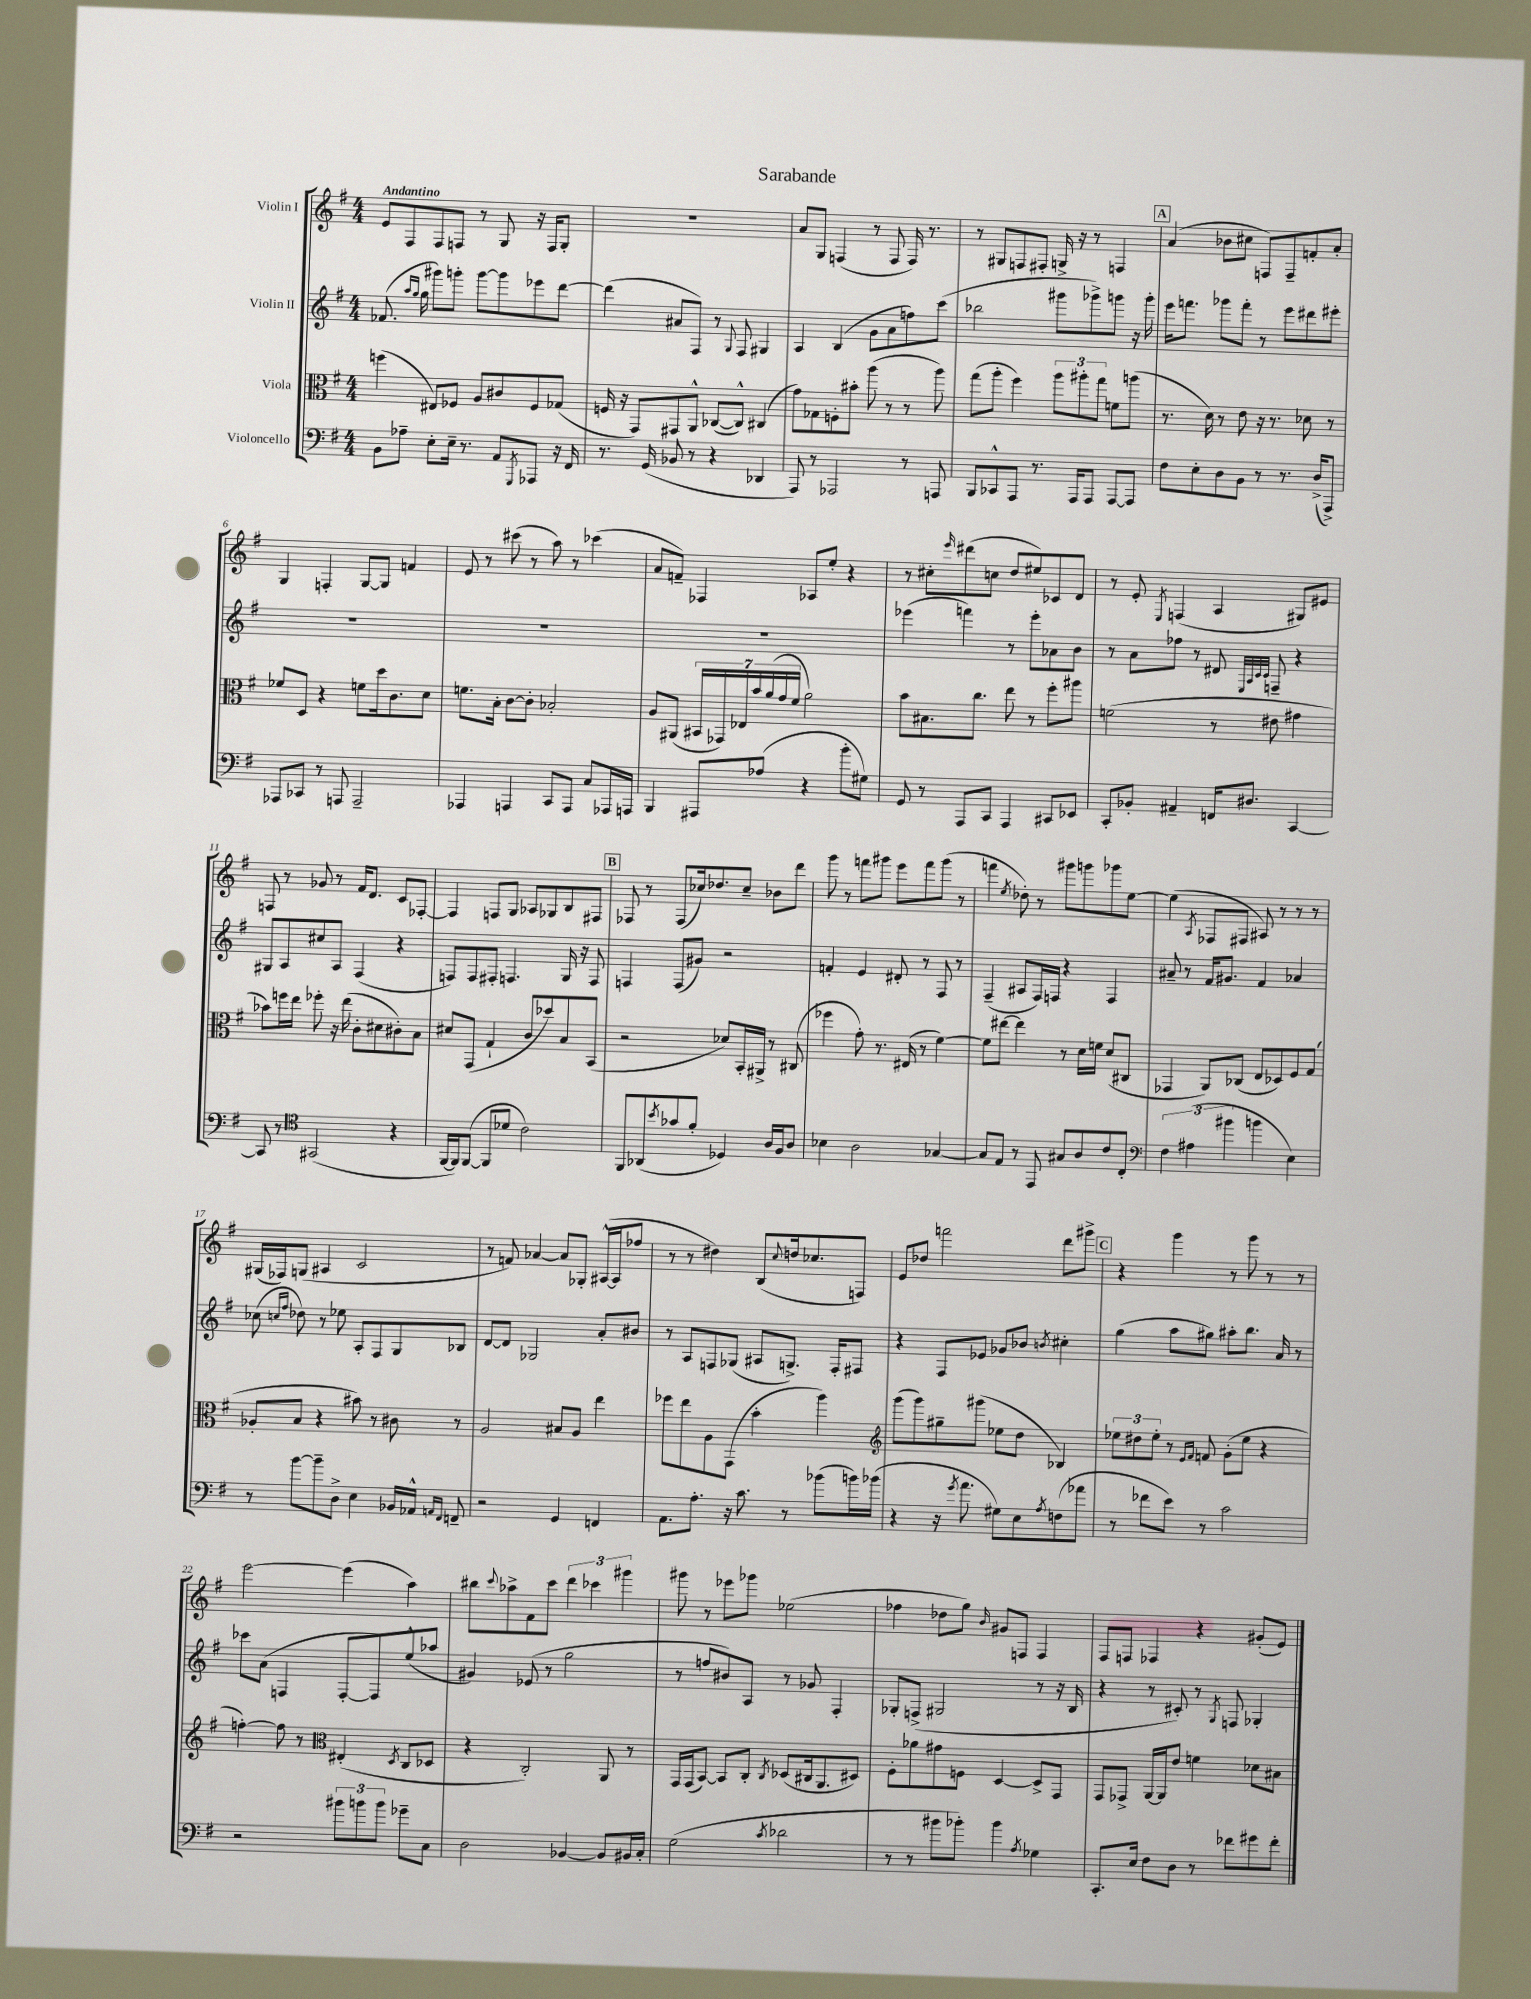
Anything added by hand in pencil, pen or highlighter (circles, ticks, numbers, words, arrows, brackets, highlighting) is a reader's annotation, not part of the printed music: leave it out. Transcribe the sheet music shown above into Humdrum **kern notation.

**kern	**kern	**kern	**kern
*staff4	*staff3	*staff2	*staff1
*clefF4	*clefC3	*clefG2	*clefG2
*k[f#]	*k[f#]	*k[f#]	*k[f#]
*M4/4	*M4/4	*M4/4	*M4/4
8BB\L	(4ff\	(8.f-/	8e/L
8A-~\J	.	.	8F#/
.	.	16qqaa/LL	.
.	.	16qqgg/JJ	.
.	.	16gg\	.
8E'\L	8E#/L)	8ggg#\L)	8F#/
16E~\Jk	8F-/J	8ggg'\J	8F/J
8.r	.	.	.
.	8A/L	[8ggg\L	8r
8AA/L	8c#/	8ggg\]	8G/
8qGGG/	.	.	.
8AAA-/J	8F-/	8eee-\	16r
.	.	.	16F/LK
16r	(8G-/J	[8ddd\J	8G'/J
16FF#/	.	.	.
=	=	=	=
8.r	16F/	(4ddd\]	1r
.	16r	.	.
.	8GG/L)	.	.
(16GG/	.	.	.
8BB-/	8GG#/	8a#/L	.
8r	8AA^^/J	8F#/J)	.
4r	([8C-/L	8r	.
.	.	8qqG/	.
.	8C-^^/]J)	8F#/	.
4DD-/	(4C#/	4G#/	.
=	=	=	=
8AAA/)	8g\L)	4A/	8a/L
8r	8G-\	.	8G/J
2AAA-/	8F'\	(4B/	(4F/
.	8b#'\J	.	.
.	(8aa\	8g\L	8r
.	8r	8a\	8F/
8r	8r	8ff\)	16F/)
.	.	.	8.r
8AAA/	8aa\)	(8ccc\J	.
=	=	=	=
8BBB/L	(8gg\L	2bb-\	8r
8CC-^^/	8aa'\J	.	8G#/L
8AAA/J	4ff#\)	.	8F/
8.r	.	.	8F#'/J
.	12aa\L	8ggg#\L	16G^/
16AAA/LK	.	.	16r
.	12aa#'\	.	.
8AAA/J	.	8ggg-^\)	8r
.	12gg\J	.	.
[8AAA/L	8f\L	8ggg\J	4F/
8AAA/]J	(8aa\J	16r	.
.	.	16ggg'\	.
=	=	=	=
8F#\L	8.r	16eee\LK	(4a/
.	.	8.fff\J	.
8E'\	.	.	.
.	16d\)	.	.
8D\	8r	8ggg-\L	8b-\L
8BB\J	8e\	8fff'\J	8cc#\J
8r	16r	8r	8F/L)
.	8.r	.	.
8.r	.	8eee\L	8F~/
.	8d-\	8ddd#\	8f'/
(16D^/LK	.	.	.
8AAA^/J)	8r	8eee#'\J	8a'/J
=	=	=	=
8AAA-/L	8f-/L	1r	4G/
8CC-/J	8D/J	.	.
8r	4r	.	4F'/
8AAA/	.	.	.
2AAA~/	8f\L	.	[8G/L
.	16dd\k	.	8G/]J
.	8.c\	.	.
.	.	.	4f/
.	8d\J	.	.
=	=	=	=
4AAA-/	8.f\L	1r	8e/
.	.	.	8r
.	16B'\Jk	.	.
4AAA/	[8c\L	.	(8ccc#\
.	8c'\]J	.	8r
8CC/L	2B-'/	.	8aa\)
8AAA/J	.	.	8r
8C/L	.	.	(4ccc-\
16AAA-/L	.	.	.
16AAA/JJ	.	.	.
=	=	=	=
4BBB/	8A/L	1r	8a/L
.	(8AA#/J	.	8f~/J)
8AAA#/L	28BB#/LL	.	4F-/
.	28GG-/)	.	.
.	28E-/	.	.
.	28b/	.	.
(8A-/J	.	.	.
.	(28a/	.	.
.	28g/	.	.
.	28f#/JJ	.	.
4r	2a\)	.	8A-/L
.	.	.	8ee'/J
8b'\L	.	.	4r
8G#\J)	.	.	.
=	=	=	=
8GG/	8b\L	(4eee-\	8r
8r	8.B#\	.	8cc#'\L
.	.	.	16qqeee/
8AAA/L	.	4fff\)	(8ddd#\
.	8.cc\J	.	.
8CC/J	.	.	8cc\J
4AAA/	8ee\	8r	8dd/L
.	8r	8eee-'\L	8ee#/)
8CC#/L	8ff#'\L	8a-\	8c-/
8EE-/J	8aa#\J	8b\J	8d/J
=	=	=	=
8CC'/L	(2f\	8r	8r
8BB-'/J	.	8a\L	8e'/
.	.	.	8qE/
4AA#~/	.	8ff-\J	(4F/
.	.	8r	.
16FF/LK	8r	8d#/	4A/
8.D#/J	.	.	.
.	.	32qqE/LLL	.
.	.	32qqA/	.
.	.	32qqc/	.
.	.	32qqc/JJJ	.
.	8e#\	8F~/	.
[4CC/	4g#\	4r	8G#/L)
.	.	.	8e#/J
=	=	=	=
8CC/]	8b-\L)	8G#/L	8F/
8r	16ff\L	8A/	8r
.	16ee\JJ	.	.
*clefC4	*	*	*
(2GG#/	8ff-'\	8cc#/	8g-/
.	16r	8A/J	8r
.	(16ee\	.	.
.	8c'\L	(4F#/	16f#/LK
.	.	.	8.d/J
.	8d#\	.	.
4r	8c#'\)	4r	8c/L
.	8B\J	.	[8F-'/J
=	=	=	=
[16FF#/LL	8d#/L	8F/L)	4F-/]
16FF#/]J)	.	.	.
([8FF#/J	(8GG/J	8F/	.
8FF#/]L	4G`/	8F#'/J	8F/L
8d-/J	.	4.F/	8G/J
2c\)	8c/L	.	8A-/L
.	8dd-/)	.	8G-/
.	8B/	16G/	8B/
.	.	16r	.
.	(8BB/J	8F/	8F#/J
=	=	=	=
8FF#/L	2r	4F/	8F-/
(8AA-/	.	.	8r
8qb/	.	.	.
8g-/	.	(8F/L	(8F-/L
8f#'/J	.	8g#/J)	16cc-/k)
.	.	.	8.dd-/
4D-/)	8d-/L)	2r	.
.	16BB'/L	.	8cc-~/J
.	16AA#^/JJ	.	.
16A/LL	8r	.	8b-\L
16F#/J	.	.	.
8A/J	(8C#/	.	8ddd\J
=	=	=	=
4B-\	4ff-\	4f'/	8ggg\
.	.	.	8r
2A\	8g'\)	4e/	8fff\L
.	8.r	.	8ggg#\J
.	.	8d#'/	8eee\L
.	(16E#/	.	.
.	8r	8r	8fff\
[4G-/	[4f#\)	8F#/	(8ggg#\J
.	.	8r	8r
=	=	=	=
8G-/]L	8f#\]L	(4F#~/	4fff\
8E/J	[8ee#\J	.	.
.	.	.	8qee/
8r	4ee#\]	8A#/L	8dd-'\)
8EE/	.	16F#/L)	8r
.	.	16F/JJ	.
8G#/L	8r	4r	8ggg#\L
8A/	16d\LL	.	8ggg\
.	16f\JJ	.	.
8c/	(8d/L	4F/	8ggg-\
8C'/J	8C#/J	.	[8ee\J
=	=	=	=
*clefF4	*	*	*
6F#\	4GG-/	8a#~/	(4ee\]
.	.	8r	.
(6A#\	.	.	.
.	.	.	8qA/
.	8AA/L)	16f#/LK	8F-/L
.	.	8.g#/J	.
6b#\	.	.	.
.	(8C-/J	.	8F#/J
4b\	8E/L	4f#/	8A#/)
.	8D-/)	.	8r
4E\)	8F#/	4a-/	8r
.	(8G/J	.	8r
=	=	=	=
8r	8A-'/L	(8cc-\	(16G#/LL
.	.	.	16F-/J)
.	.	16qqcc/LL	.
.	.	16qqff#/JJ	.
[8b\L	8B/J	8dd-\)	(8G/J
8b~\]	4r	8r	4A#/
8D^\J	.	8ee-\	.
4E\	8b#\)	8A'/L	2c/
.	8r	8F#/	.
16BB-/LL	8c#\	8G/	.
16AA-^^/JJ	.	.	.
16qqAA/LL	.	.	.
16qqFF#/JJ	.	.	.
8FF~/	8r	8B-/J	.
=	=	=	=
2r	2A/	[8d/L	8r
.	.	8d/]J	8f/)
.	.	2G-/	[4a-/
4GG/	8B#/L	.	8a-/]L
.	8A/J	.	8G-'/J
4FF/	4ee\	8a'/L	([16A#^^/LL
.	.	.	16A#/]J
.	.	8b#/J	8ff-/J
=	=	=	=
8.AA\L	8ff-\L	8r	8r
.	8ee\	8A/L	8r
8.A'\J	.	.	.
.	8A\	8F/	4dd#\)
16r	(8GG\J	(8G-/J	.
8.c\	.	.	.
.	4b'\	8A#/L	(8B/L
.	.	.	8qqcc/
8r	.	8.G^/J)	16dd/k
.	.	.	8.cc-/
(8b-\L	4aa\)	.	.
.	.	16F'/LK	.
16b\L)	.	8F#/J	8F/J)
(16b-\JJ	.	.	.
=	=	=	=
*	*clefG2	*	*
4r	(8ggg\L	4r	8e/L
.	8ggg\)	.	8dd-/J
16r	8gg#~\	8F#/L	2fff\
8qg/	.	.	.
8.a\	.	.	.
.	(8ggg#\J	8e-/J	.
8G#\L)	8ee-\L	8g-/L	.
8E\	8dd\J	8b-/J	.
8qA/	.	8qb/	.
(8F\	4B-/)	4cc#'\	8ddd\L
8a-\J	.	.	8ggg#^\J
=	=	=	=
8r	12ee-\L	(4gg\	4r
.	12dd#\	.	.
8f-\L	.	.	.
.	12ee-'\J	.	.
8e\J)	8r	8aa\L	4ggg\
.	16qqe/LL	.	.
.	16qqf#/JJ	.	.
8r	8f/	8gg#\J)	.
2c\	(8g'\L	8aa#'\L	8r
.	8ee-\J	8.bb\J	8ggg\
.	4r	.	8r
.	.	16a/	.
.	.	8r	8r
=	=	=	=
2r	[4ff'\)	8ccc-\L	[2eee\
.	.	(8a\J	.
.	8ff\]	4F/	.
.	8r	.	.
*	*clefC3	*	*
12b#\L	(4E#'/	[8F'/L	(4eee\]
12b\	.	.	.
.	.	8F/])	.
12b\J	.	.	.
.	8qD/	.	.
8g-~\L	8C/L	(8ee^^/	4aa\)
8C\J	8D-/J	8aa-/J	.
=	=	=	=
2D\	4r	4g#/)	8bb#\L
.	.	.	8qqccc/
.	.	.	8aa-^\
.	2C'/)	(8e-/	8f#\
.	.	8r	8ccc\J
[4BB-/	.	2gg\	6ddd\
.	.	.	6ccc-\
8BB-/]L	8AA/	.	.
.	.	.	6ggg#\
16BB#/L	8r	.	.
16C'/JJ	.	.	.
=	=	=	=
(2G\	16GG/LL	8r	8ggg#\
.	(16GG/J	.	.
.	[8BB/J)	8ff/L	8r
.	8BB/]L	8b#/)	8eee-\L
.	8C'/J	8A/J	8ggg-\J
8qc/	8qC/	.	.
2d-\	(8D-/L	8r	(2ee-\
.	16C#/k	8g-/	.
.	8.AA/	.	.
.	.	4F#'/	.
.	8D#/J)	.	.
=	=	=	=
8r	8F#'\L	8G-'/L	4ff-\
8r	8a-\	(8F^/J	.
8b#\L	8g#\	2G#/	8dd-\L
8b-'\J)	8F\J	.	8gg\J)
.	.	.	16qqb/
4b-\	[4D/	.	8g#/L
.	.	.	8F/J
8qA/	.	.	.
4G-\	8D^/]L	8r	4F/
.	8GG/J	16r	.
.	.	16B/	.
=	=	=	=
8.CC'/L	8GG/L	4r	8F#/L
.	8GG-^/J	.	8F/J
16E/Jk	.	.	.
8F#\L	[16AA/LL	8r	4F-/
.	16AA/]J	.	.
8D\J	8e/J	8c#'/)	.
8r	4f\	8r	4r
.	.	8qG/	.
8f-\L	.	8F/	.
8g#\	8d-\L	4G-'/	(8g#'/L
8f-'\J	8B#\J	.	8e/J)
==	==	==	==
*-	*-	*-	*-
